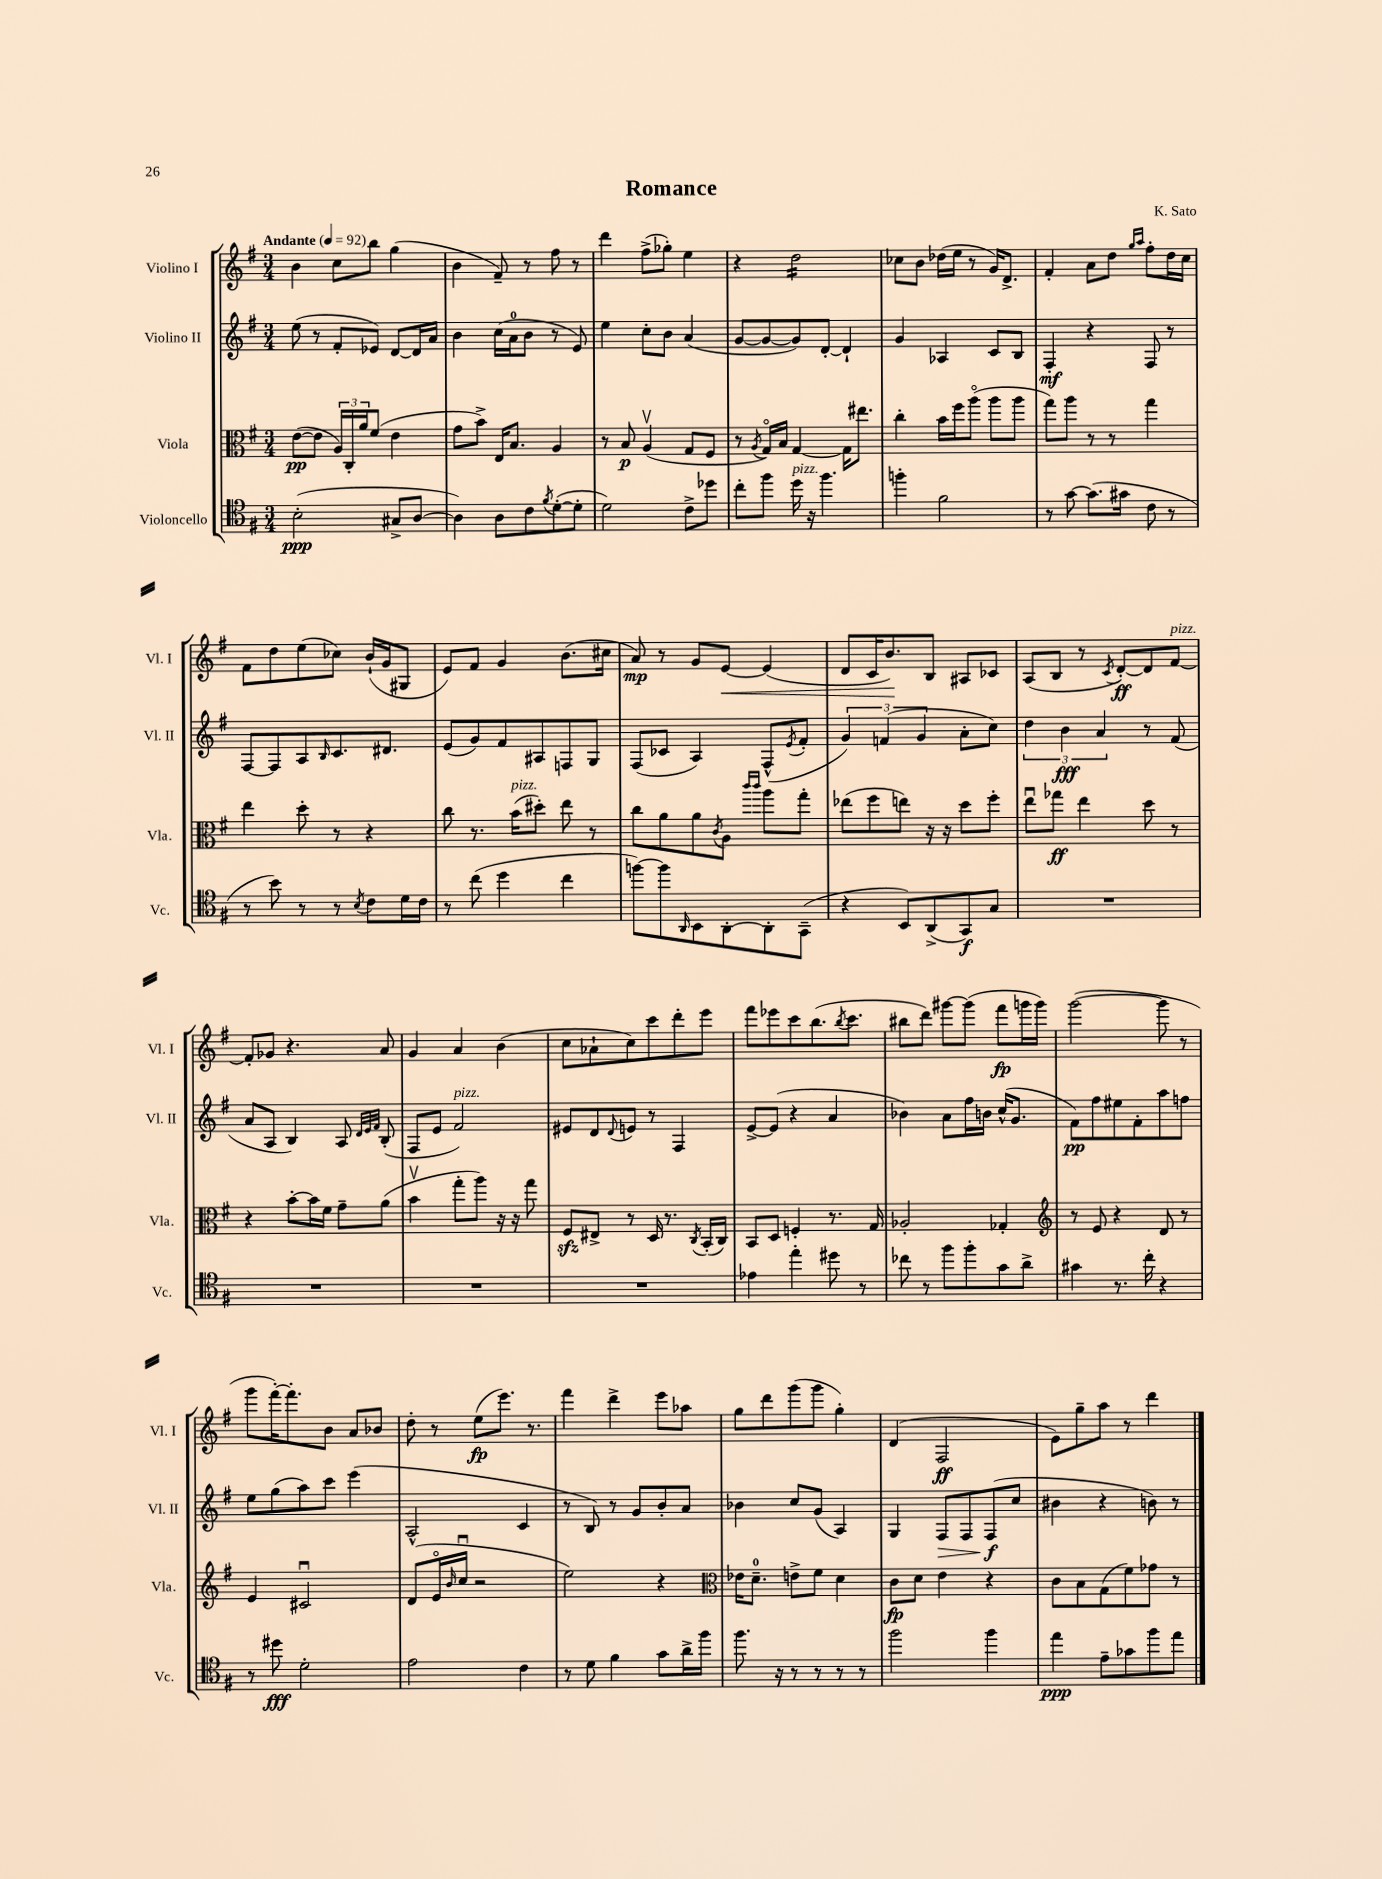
\header { title = "Romance" composer = "K. Sato" }
<<
\new StaffGroup <<
\new Staff = "s0" \with { instrumentName = "Violino I" shortInstrumentName = "Vl. I" } {
    \clef treble \key g \major \numericTimeSignature \time 3/4 \tempo "Andante" 4 = 92
    b'4 c''8 b''8 g''4( |
    b'4 fis'8--) r8 fis''8 r8 |
    d'''4 fis''8->( ges''8-.) e''4 |
    r4 d''2:16 |
    ces''8 b'8 des''16( e''16 r8 g'16) d'8.-> |
    fis'4-. a'8 d''8 \grace { g''16 a''16 } fis''8-. d''16 c''16 |
    fis'8 d''8 e''8( ces''8) b'16-!( g'16 gis8 |
    e'8) fis'8 g'4 b'8.( cis''16 |
    a'8\mp) r8 g'8 e'8~\< e'4( |
    d'8 c'16 b'8.\!) b8 ais8 ces'8 |
    a8( b8 r8 \acciaccatura { c'8 } d'8~-.\ff) d'8 fis'8~^\markup { \italic "pizz." } |
    fis'8-. ges'8 r4. a'8 |
    g'4 a'4 b'4( |
    c''8 aes'8-! c''8) c'''8 d'''8-. e'''8 |
    fis'''8 ees'''8 c'''8 b''8.( \acciaccatura { b''8 } c'''8. |
    bis''8 d'''8) gis'''8~ gis'''8( fis'''8\fp g'''16 g'''16) |
    g'''2~( g'''8 r8 |
    g'''8 fis'''16~-.) fis'''8.-. b'8 a'8 bes'8 |
    d''8-. r8 e''8\fp( e'''8.) r8. |
    fis'''4 d'''4-> e'''8 aes''8 |
    g''8 d'''8 g'''8( g'''8 g''4-.) |
    d'4( fis2\ff |
    e'8) g''8-- a''8 r8 d'''4 \bar "|." |
}
\new Staff = "s1" \with { instrumentName = "Violino II" shortInstrumentName = "Vl. II" } {
    \clef treble \key g \major \numericTimeSignature \time 3/4
    e''8( r8 fis'8-. ees'8) d'8~ d'16 a'16 |
    b'4 c''16( a'16-0 b'8 r8 e'8) |
    e''4 c''8-. b'8 a'4( |
    g'8~ g'8~ g'8) d'8~-. d'4-! |
    g'4 aes4 c'8 b8 |
    fis4-.\mf r4 fis8 r8 |
    fis8~ fis8 a8 \grace { b16 } c'8. dis'8. |
    e'8( g'8) fis'8 ais8 f8 g8 |
    fis8( ces'8 a4) fis8-^( \acciaccatura { e'8 } fis'8-. |
    \tuplet 3/2 { g'4) f'4( g'4 } a'8-. c''8) |
    \tuplet 3/2 { d''4 b'4\fff a'4 } r8 fis'8( |
    a'8 a8 b4) a8 \grace { d'32 e'32 fis'32 } b8-.( |
    fis8 e'8 fis'2^\markup { \italic "pizz." }) |
    eis'8 d'8 \appoggiatura { d'8 } e'8 r8 fis4 |
    e'8~-> e'8( r4 a'4 |
    bes'4) a'8 fis''16 b'16 c''16-^( g'8. |
    fis'8\pp) fis''8 eis''8 fis'8-. a''8 f''8 |
    e''8 g''8( a''8) c'''8 e'''4( |
    a2-^ c'4 |
    r8 b8) r8 g'8 b'8-. a'8 |
    bes'4 c''8 g'8( a4) |
    g4 fis8\> fis8 fis8\f\!( c''8 |
    bis'4 r4 b'8) r8 \bar "|." |
}
\new Staff = "s2" \with { instrumentName = "Viola" shortInstrumentName = "Vla." } {
    \clef alto \key g \major \numericTimeSignature \time 3/4
    e'8~\pp( e'8 \tuplet 3/2 { a16) c16-. a'16 } fis'8( e'4 |
    g'8 b'8->) e16 b8. a4 |
    r8 b8\p a4\upbow( g8 fis8 |
    r8 \acciaccatura { a8 } g16\flageolet) b16 g4~ g16 eis''8. |
    c''4-. b'16 fis''16 a''8\flageolet( a''8 a''8 |
    g''8) a''8 r8 r8 g''4 |
    e''4 d''8-. r8 r4 |
    c''8 r8. b'16^\markup { \italic "pizz." }( dis''8-.) e''8 r8 |
    c''8 a'8 a'8 \acciaccatura { c'8 } a8 \grace { c'''16 c'''16 } a''8 g''8-. |
    ees''8( fis''8 e''8) r16 r16 d''8 fis''8-. |
    e''8\downbow ges''8\ff e''4 d''8 r8 |
    r4 b'8~-. b'16 fis'16 g'8-- a'8( |
    b'4\upbow g''8-. a''8) r16 r16 g''8 |
    fis8\sfz eis8-> r8 d16 r8. \acciaccatura { c8 } b,16-.( c16) |
    b,8 d8 f4-. r8. g16 |
    aes2-. ges4-. |
    \clef treble r8 e'8 r4 d'8 r8 |
    e'4 cis'2\downbow |
    d'8( e'16\flageolet \grace { b'16 } c''16\downbow r2 |
    e''2) r4 |
    \clef alto ees'16 d'8.-0-- e'8-> fis'8 d'4 |
    c'8\fp d'8 e'4 r4 |
    c'8 b8 g8( fis'8) ges'8 r8 \bar "|." |
}
\new Staff = "s3" \with { instrumentName = "Violoncello" shortInstrumentName = "Vc." } {
    \clef tenor \key g \major \numericTimeSignature \time 3/4
    b2-.\ppp( gis8-> a8~ |
    a4) a8 c'8 \acciaccatura { fis'8 } d'8~-.( d'8-. |
    d'2) c'8-> des''8 |
    c''8-. fis''8 d''16^\markup { \italic "pizz." } r16 fis''4. |
    f''4-. fis'2 |
    r8 g'8~ g'8.( gis'16 c'8 r8 |
    r8 b'8) r8 r8 \acciaccatura { b8 } c'8 d'16 c'16 |
    r8 c''8( d''4 c''4 |
    f''8~) f''8 \grace { a,16 } b,8 a,8~-. a,8-. g,8--( |
    r4 b,8) a,8->( g,8\f) g8 |
    R2. |
    R2. |
    R2. |
    R2. |
    ees'4 e''4-. dis''8 r8 |
    ces''8 r8 fis''8 fis''8-. g'8 a'8-> |
    gis'4 r8. c''16-. r4 |
    r8 dis''8\fff d'2-. |
    e'2 c'4 |
    r8 d'8 fis'4 g'8 a'16-> fis''16 |
    fis''8. r16 r8 r8 r8 r8 |
    fis''2 fis''4 |
    e''4\ppp e'8-- ges'8 fis''8 e''8 \bar "|." |
}
>>
>>
\layout { \context { \Score \remove "Bar_number_engraver" } }
